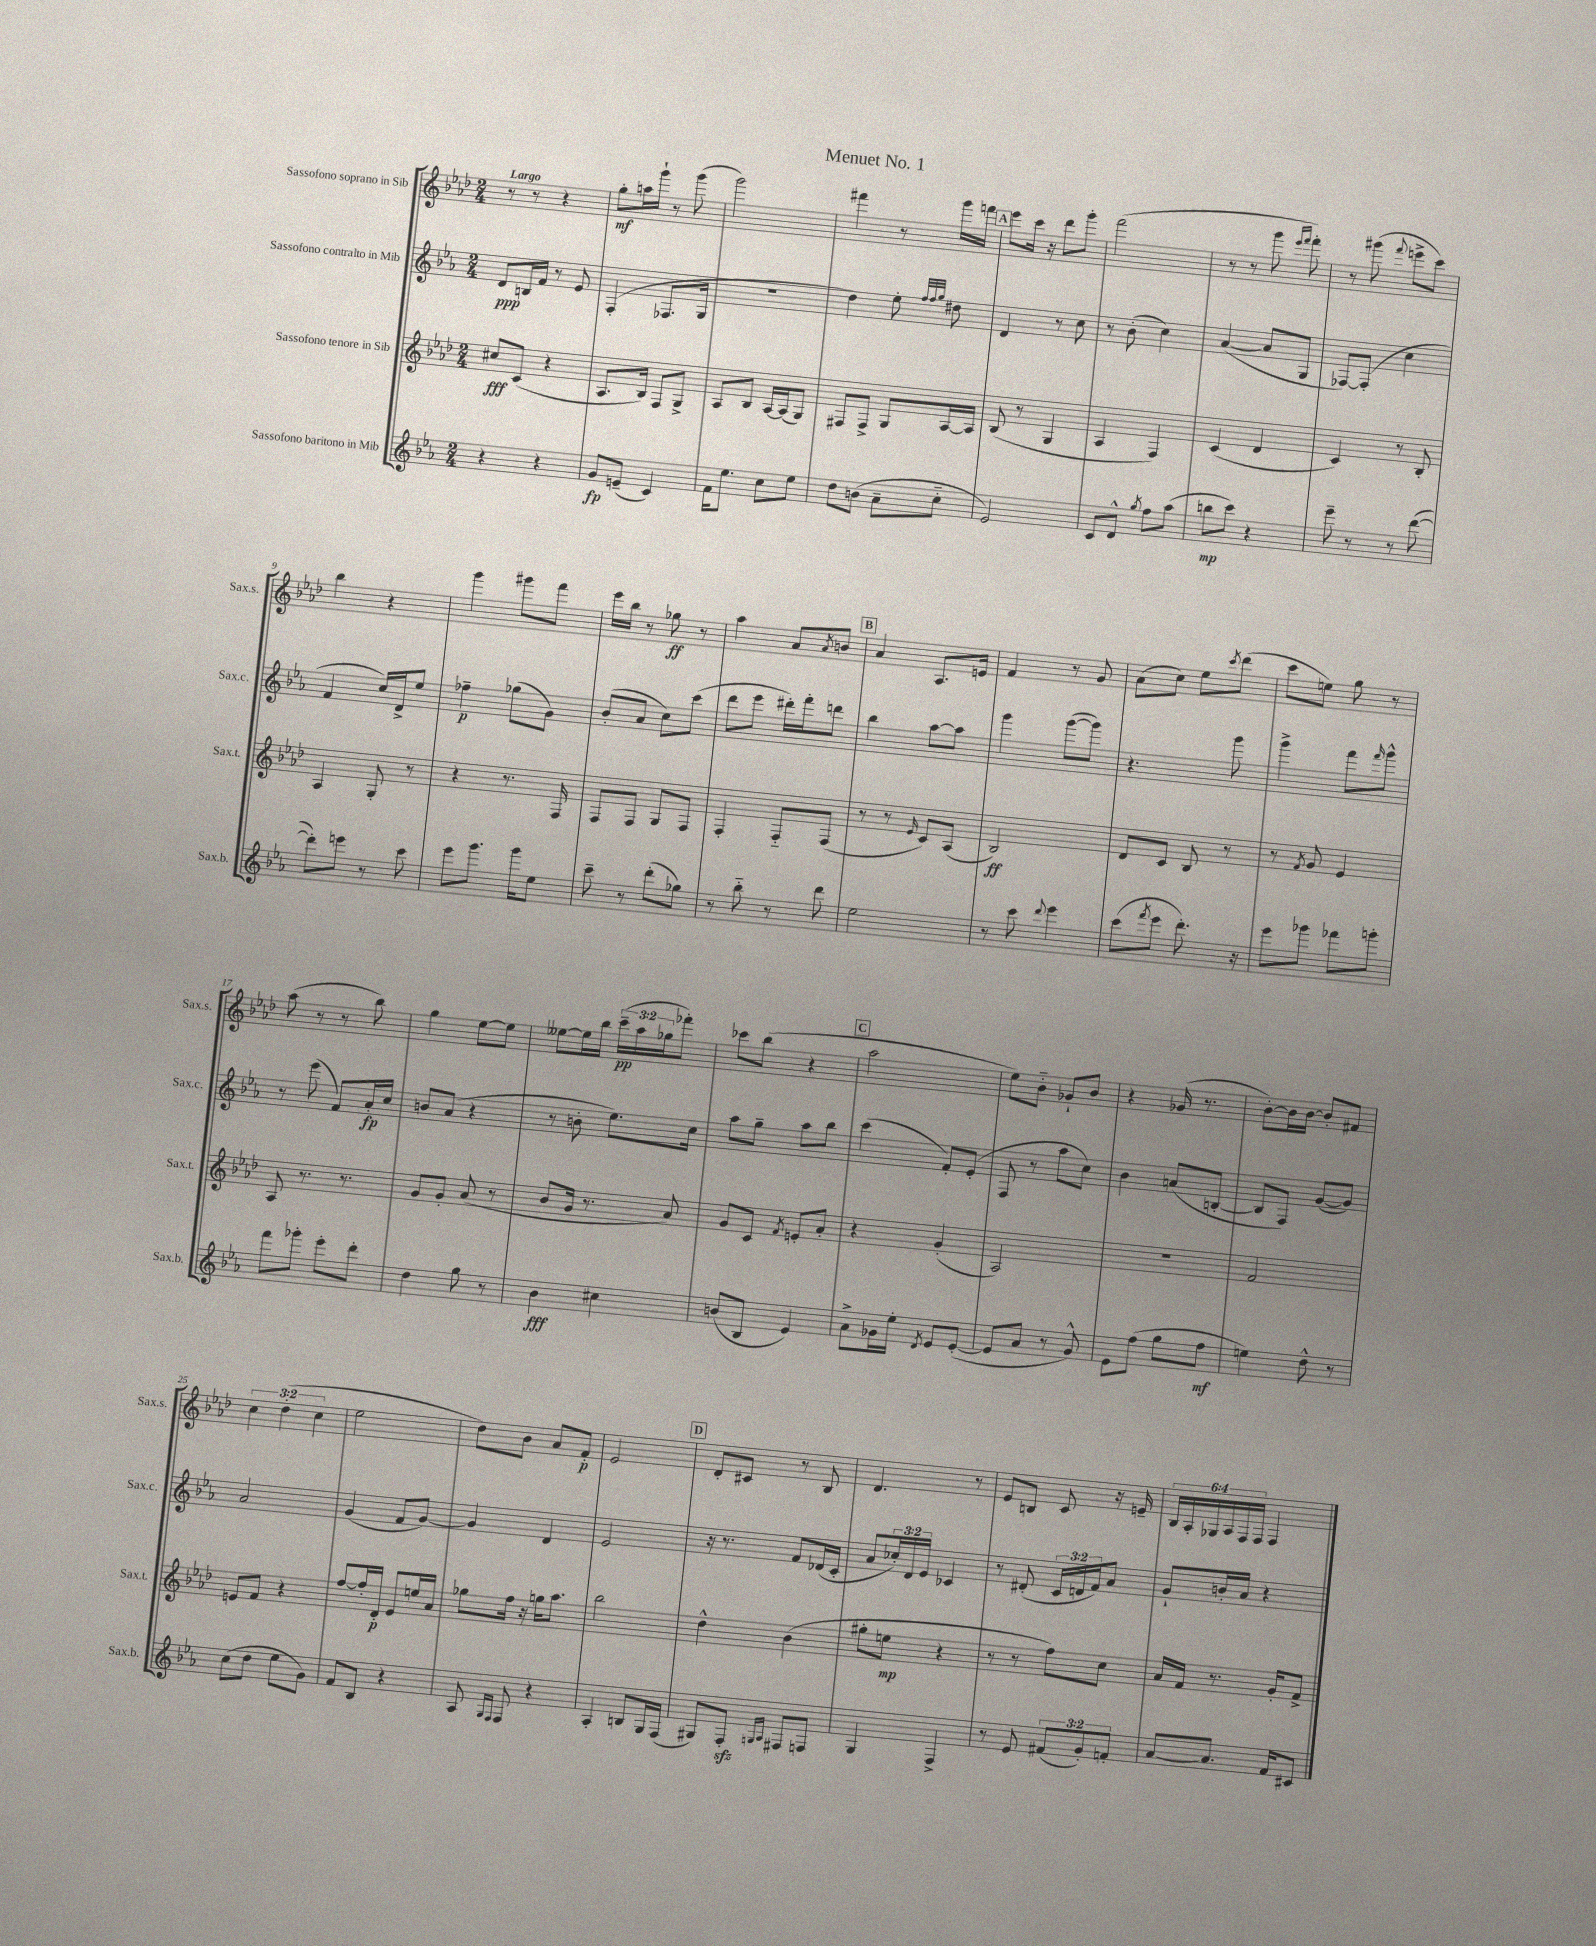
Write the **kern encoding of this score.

**kern	**kern	**kern	**kern
*staff4	*staff3	*staff2	*staff1
*clefG2	*clefG2	*clefG2	*clefG2
*k[b-e-a-]	*k[b-e-a-d-]	*k[b-e-a-]	*k[b-e-a-d-]
*M2/4	*M2/4	*M2/4	*M2/4
4r	8cc#/L	8d/L	8r
.	(8c/J	16B/L	8r
.	.	16f/JJ	.
4r	4r	8r	4r
.	.	8e-/	.
=	=	=	=
8g/L	8.A-/L	(4F'/	8gg'\L
(8e~/J	.	.	16aa\L
.	16B-/Jk)	.	16ggg`\JJ
4c/)	8F/L	8.F-/L	8r
.	8G^/J	.	(8ggg\
.	.	16G/Jk	.
=	=	=	=
16f\LK	8A-/L	2r	2ggg\)
8.ee-\J	.	.	.
.	8B-/J	.	.
8cc\L	[16A-/LL	.	.
.	(16A-/]J	.	.
8ee-\J	8G/J)	.	.
=	=	=	=
8dd\L	8F#/L	4dd\)	4fff#\
(8b\J	8F#^/J	.	.
8a-~\L	8G/L	8ee-'\	8r
.	.	32qqff/LLL	.
.	.	32qqff/	.
.	.	32qqgg/JJJ	.
8cc'~\J	[16A-/L	8dd#\	16ggg\LL
.	16A-/]JJ	.	16fff\JJ
=	=	=	=
2e-/)	(8B-/	4d/	8eee-\L
.	8r	.	16ccc\Jk
.	.	.	16r
.	4G/	8r	8ddd-\L
.	.	8cc\	8ggg'\J
=	=	=	=
8c/L	4A-/	8r	(2fff\
8d^^/J	.	(8b-'\	.
8qgg/	.	.	.
8ff\L	4F/)	4cc\)	.
(8aa-\J	.	.	.
=	=	=	=
8bb\L	(4c/	([4a-/	8r
8ccc\J)	.	.	8r
4r	4d-/	8a-/]L	8ggg\
.	.	.	16qqeee-/LL
.	.	.	16qqfff/JJ
.	.	8G/J	8fff'\)
=	=	=	=
8eee-~\	4c/)	[8F-/L)	8r
8r	.	(8F-'/]J	(8ggg#\
.	.	.	8qqfff/
8r	8r	4cc\	8eee^\L
([8ddd\	8B-'/	.	8ccc\J)
=	=	=	=
8ddd'\]L)	4A-/	4f/	4bb-\
8eee\J	.	.	.
8r	8G'/	16cc/LL)	4r
.	.	16d^/J	.
8ccc\	8r	8ee-/J	.
=	=	=	=
8eee-\L	4r	4ff-~\	4ggg\
8.ggg\J	.	.	.
.	8.r	(8gg-\L	8ggg#\L
16ggg\LK	.	.	.
8ee-\J	.	8g\J)	8fff\J
.	16F/	.	.
=	=	=	=
8ccc~\	8F/L	(8b-'/L	16eee-\LL
.	.	.	16bb-\JJ
8r	8F/J	8a-/J	8r
(8ddd'\L	8G/L	8cc\L)	8gg-\
8gg-\J)	8F/J	(8ccc\J	8r
=	=	=	=
8r	4F'/	8ddd\L	4aa-\
8bb-'~\	.	8eee-\J	.
8r	8F'~/L	16ddd#'\LL)	8a-/L
.	.	16fff'\J	.
.	.	.	8qa-/
8ddd\	(8F/J	8ddd\J	8b/J
=	=	=	=
2ee-\	8r	4bb-\	4a-/
.	8r	.	.
.	16qqe-/	.	.
.	8c/L)	[8aa-\L	8.A-/L
.	(8A-/J	8aa-\]J	.
.	.	.	16e/Jk
=	=	=	=
8r	2B-/)	4ggg\	4f/
8ccc\	.	.	.
8qqddd/	.	.	.
4eee-\	.	([8ggg\L	8r
.	.	8ggg\]J)	8g/
=	=	=	=
(8ccc\L	8d-/L	4.r	(8a-\L
8qfff/	.	.	.
8eee-\J	8c/J	.	8cc\J)
8.ddd'\)	8B-/	.	8ee-\L
.	.	.	8qccc/
.	8r	8ggg\	(8ddd-\J
16r	.	.	.
=	=	=	=
8eee-\L	8r	4ggg^\	8ccc\L
.	8qf/	.	.
8ggg-\J	8g/	.	8ee\J)
8fff-\L	4e-/	8fff\L	8gg\
.	.	16qqfff/	.
8ggg'\J	.	8ggg^^\J	8r
=	=	=	=
8fff\L	8A-/	8r	(8aa-\
8ggg-'\J	8.r	(8eee-\	8r
8eee-'\L	.	8f/L)	8r
.	8.r	.	.
8ddd'\J	.	16a-'/L	8bb-\)
.	.	16cc/JJ	.
=	=	=	=
4dd\	8g/L	8b/L	4gg\
.	8g'/J	(8a-/J	.
8gg\	(8a-/	4r	[8ee-\L
8r	8r	.	8ee-\]J
=	=	=	=
4b-\	8b-/L	8r	[8ee--\L
.	16g/Jk	8b'\	16ee--\]L
.	8.r	.	16bb-\JJ
4cc#\	.	8.ee-\L)	(24ccc~\LL
.	.	.	24aa-\
.	.	.	24gg-\J
.	8a-/)	.	8fff-'\J)
.	.	16cc\Jk	.
=	=	=	=
(8b/L	8g/L	8aa-\L	8ccc-\L
8B-/J	8c/J	8gg~\J	(8bb-\J
.	8qf/	.	.
4e-/)	8e'/L	8aa-\L	4r
.	8a-'/J	8bb-\J	.
=	=	=	=
8a-^\L	4r	(4ccc\	2aa-\
16g-\L	.	.	.
16ee-'\JJ	.	.	.
8qd/	.	.	.
8e-/L	(4g'/	8f'/L)	.
([8e-'/J	.	(8e-'/J	.
=	=	=	=
8e-/]L	2A-/)	8F/	8ee-\L)
8a-/J	.	8r	8b-'~\J
8r	.	8aa-\L	8g-`/L
8g^^/)	.	8cc\J)	8b-/J
=	=	=	=
8e-\L	2r	4b-\	4r
(8ff\J	.	.	.
8gg\L	.	(8a/L	(16g-/
.	.	.	8.r
8ff\J	.	[8B'/J	.
=	=	=	=
4ee\)	2f/	8B/]L	[8b-'\L)
.	.	8F/J)	16b-\]L
.	.	.	[16b-\JJ
8dd^^\	.	([8g/L	8b-'/]L
8r	.	8g/]J)	8f#/J
=	=	=	=
(8cc\L	8e/L	2a-/	6cc\
8dd\J	8f/J	.	.
.	.	.	(6dd-'\
8ee-\L	4r	.	.
.	.	.	6cc\
8g\J)	.	.	.
=	=	=	=
8f/L	[8ff/L	(4g/	2ee-\
8B-/J	16ff'/]L	.	.
.	16d-'/JJ	.	.
4r	8e-/L	8f/L	.
.	16ee/L	[8g/J)	.
.	16a-/JJ	.	.
=	=	=	=
8A-/	8gg-\L	4g/]	8dd-\L)
16qqG/LL	.	.	.
16qqF/JJ	.	.	.
8F/	16ff\Jk	.	8b-\J
.	16r	.	.
4r	16gg\LK	4d/	8a-/L
.	8.aa-\J	.	.
.	.	.	8f'/J
=	=	=	=
4A-'/	2bb-\	2e-/	2e-/
8B/L	.	.	.
16G/L	.	.	.
(16F/JJ	.	.	.
=	=	=	=
8G#/L)	4dd-^^\	16r	8d-'/L
.	.	8.r	.
8F'/J	.	.	8c#/J
16qqG/LL	.	.	.
16qqA-/JJ	.	.	.
8F#/L	(4b-\	8f/L	8r
8F/J	.	(16d-/L	8B-/
.	.	16c'/JJ	.
=	=	=	=
4G/	8gg#'\L	8a-/L	4.d-/
.	8ee\J	24cc-'/L)	.
.	.	24d/	.
.	.	24e-/JJ	.
4F^/	4r	4c-/	.
.	.	.	8r
=	=	=	=
8r	8r	8r	8e-/L
8e-/	8r	(8d#'/	8B/J
(12f#/L	8ff\L)	24c/LL	8c/
.	.	24d/	.
12g'/)	.	24f/J)	.
.	8cc\J	8a-/J	16r
12f'/J	.	.	.
.	.	.	16e~/
=	=	=	=
[8a-/L	16a-/LL	8g`/L	24B-/LL
.	.	.	24A-'/
.	16f/JJ	.	.
.	.	.	24G-/
8.a-/]J	8.r	16b'/L	24A-/
.	.	.	24F/
.	.	16a-/JJ	.
.	.	.	24F/JJ
.	.	4r	4F/
16f/LK	16g'/LK	.	.
8c#/J	8f^/J	.	.
==	==	==	==
*-	*-	*-	*-
